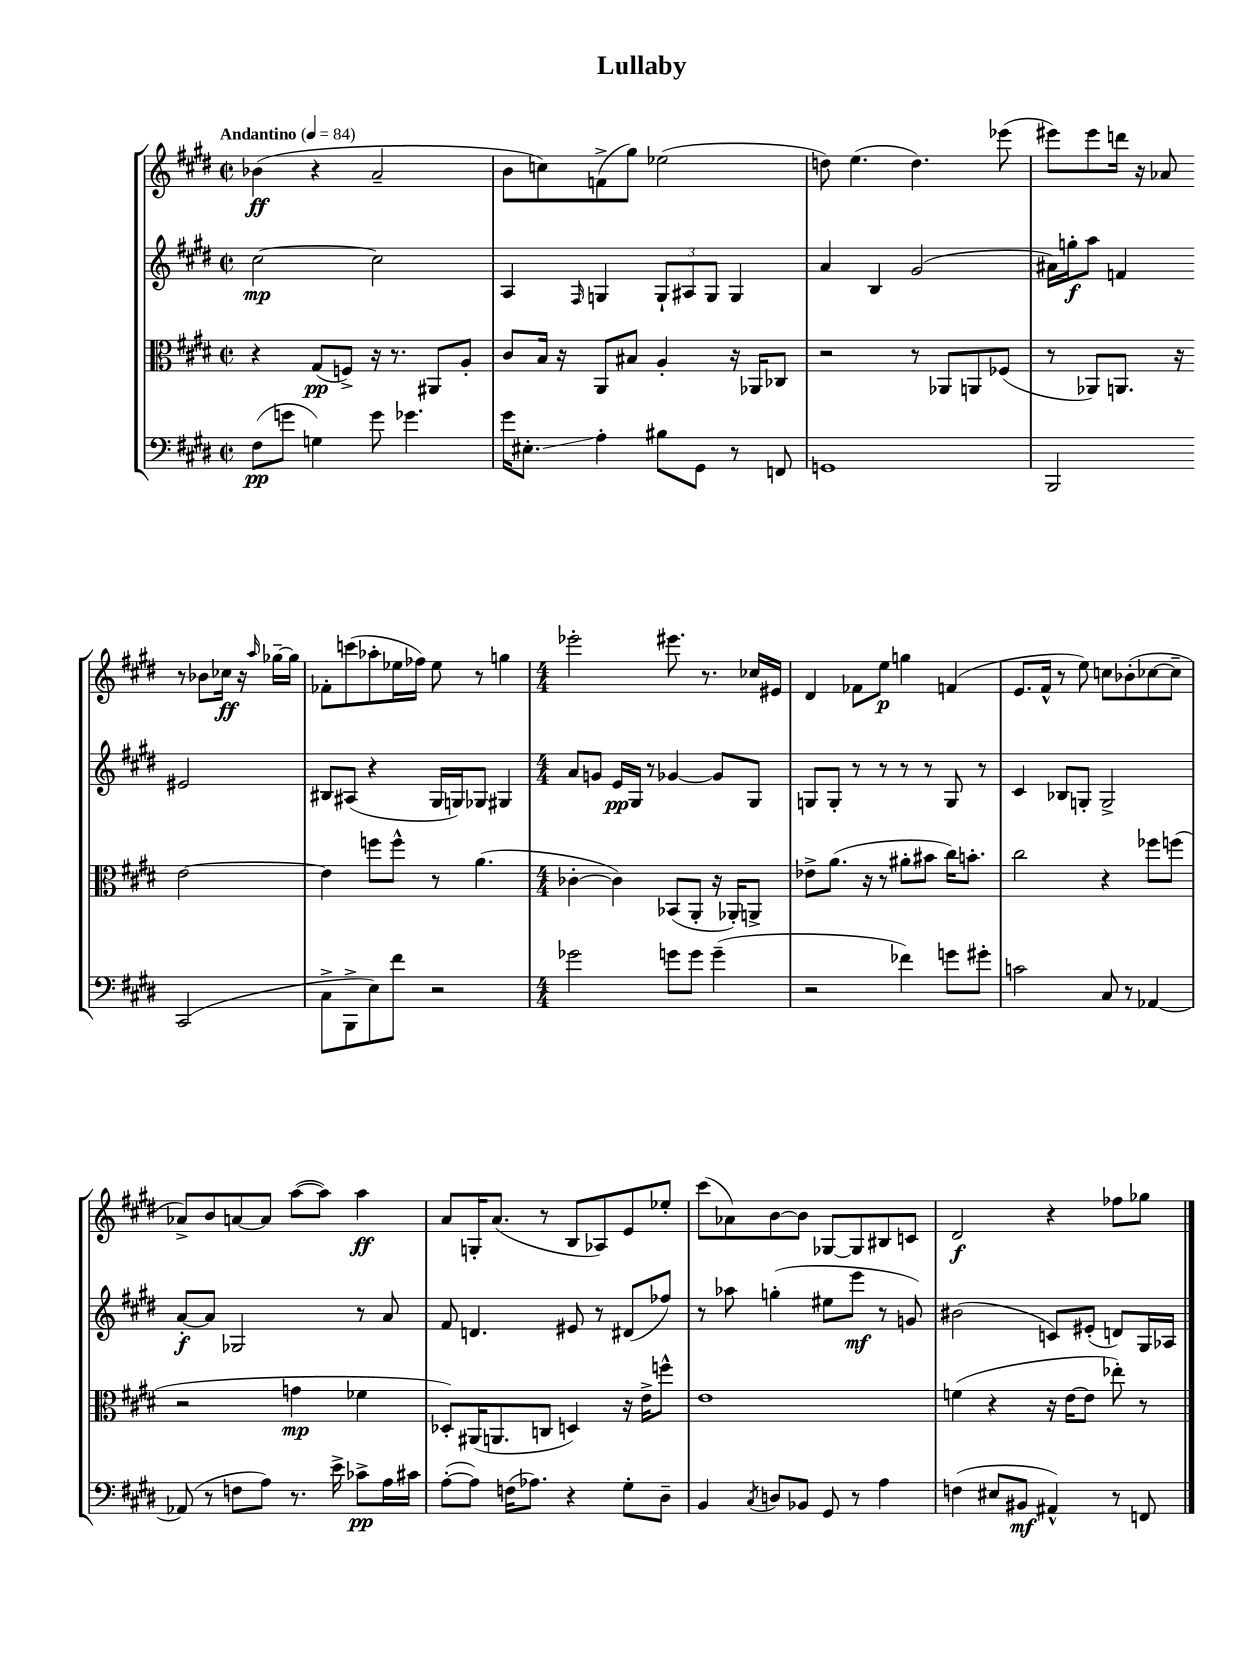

**kern	**kern	**kern	**kern
*staff4	*staff3	*staff2	*staff1
*clefF4	*clefC3	*clefG2	*clefG2
*k[f#c#g#d#]	*k[f#c#g#d#]	*k[f#c#g#d#]	*k[f#c#g#d#]
*M2/2	*M2/2	*M2/2	*M2/2
*met(c|)	*met(c|)	*met(c|)	*met(c|)
*MM84	*MM84	*MM84	*MM84
(8F#	4r	[2cc#	(4b-
8g	.	.	.
4G)	(8G#	.	4r
.	8F^)	.	.
8g	16r	2cc#]	2a~
.	8.r	.	.
4.g-	.	.	.
.	8AA#	.	.
.	8A'	.	.
=	=	=	=
16g#	8c#	4A	8b
8.E#'	.	.	.
.	16B	.	8cc)
.	16r	.	.
.	.	16qqF#	.
4A'	8AA	4G	(8f^
.	8B#	.	8gg#)
8B#	4A'	12G`	(2ee-
.	.	12A#	.
8GG#	.	.	.
.	.	12G	.
8r	16r	4G	.
.	16AA-	.	.
8FF	8C-	.	.
=	=	=	=
1GG	2r	4a	8dd)
.	.	.	(4.ee
.	.	4B	.
.	8r	(2g#	4.dd)
.	8AA-	.	.
.	8AA	.	.
.	(8F-	.	(8eee-
=	=	=	=
2BBB	8r	16a#)	8eee#)
.	.	16gg'	.
.	8AA-)	8aa	8eee#
.	8.AA	4f	16ddd
.	.	.	16r
.	.	.	8a-
.	16r	.	.
(2CC#	[2e	2e#	8r
.	.	.	8b-
.	.	.	16cc-
.	.	.	16r
.	.	.	16qqaa
.	.	.	[16gg-~
.	.	.	16gg-]
=	=	=	=
8C#^	4e]	8B#	8f-'
8BBB^	.	(8A#	(8ccc
8E)	8ff	4r	8aa-'
8f#	8ff^^	.	16ee-
.	.	.	16ff-)
2r	8r	16G#	8ee-
.	.	16G)	.
.	(4.a	8G-	8r
.	.	4G#	4gg
=	=	=	=
*M4/4	*M4/4	*M4/4	*M4/4
2g-	[4c-'	8a	2eee-'
.	.	8g	.
.	4c-])	16e	.
.	.	16G#	.
.	.	8r	.
8g	(8BB-	[4g-	8.eee#
8g	8AA'	.	.
.	.	.	8.r
(4g~	16r	8g-]	.
.	16AA-')	.	.
.	8AA^	8G#	16cc-
.	.	.	16e#
=	=	=	=
2r	8e-^	8G	4d#
.	(8.a	8G'	.
.	.	8r	8f-
.	16r	.	.
.	8r	8r	8ee
4f-)	8a#'	8r	4gg
.	8b#	8r	.
8g	16cc#)	8G	(4f
.	8.b'	.	.
8g#'	.	8r	.
=	=	=	=
2c	2cc#	4c#	8.e
.	.	.	16f#^^
.	.	8B-	8r
.	.	8G'	8ee)
8C#	4r	2G^	8cc
8r	.	.	(8b-'
[4AA-	8ff-	.	[8cc-
.	(8ff	.	8cc-~]
=	=	=	=
(8AA-]	2r	[8a'	8a-^)
8r	.	8a]	8b
8F	.	2G-	[8a
8A)	.	.	8a]
8.r	4g	.	([8aa
.	.	.	8aa])
16e^	.	.	.
8c-^	4f-	8r	4aa
16A	.	8a	.
16c#	.	.	.
=	=	=	=
([8A'	8D-')	8f#	8a
8A])	(16AA#	4.d	16G'
.	8.AA	.	(8.a
(16F	.	.	.
8.A-)	.	.	.
.	8C	.	8r
4r	4D)	8e#	8B
.	.	8r	8A-)
8G#'	16r	(8d#	8e
.	16e^	.	.
8D#~	8ff^^	8ff-)	8ee-'
=	=	=	=
4BB	1e	8r	(8ccc#
.	.	8aa-	8a-)
8qC#	.	.	.
8D	.	(4gg'	[8b
8BB-	.	.	8b]
8GG#	.	8ee#	[8G-
8r	.	8eee	8G-]
4A	.	8r	8B#
.	.	8g)	8c
=	=	=	=
(4F	(4f	(2b#	2d#
8E#	4r	.	.
8BB#	.	.	.
4AA#^^)	16r	8c)	4r
.	[16e	.	.
.	8e]	(8e#'	.
8r	8ee-')	8d)	8ff-
8FF	8r	16G#	8gg-
.	.	16A-	.
==	==	==	==
*-	*-	*-	*-
